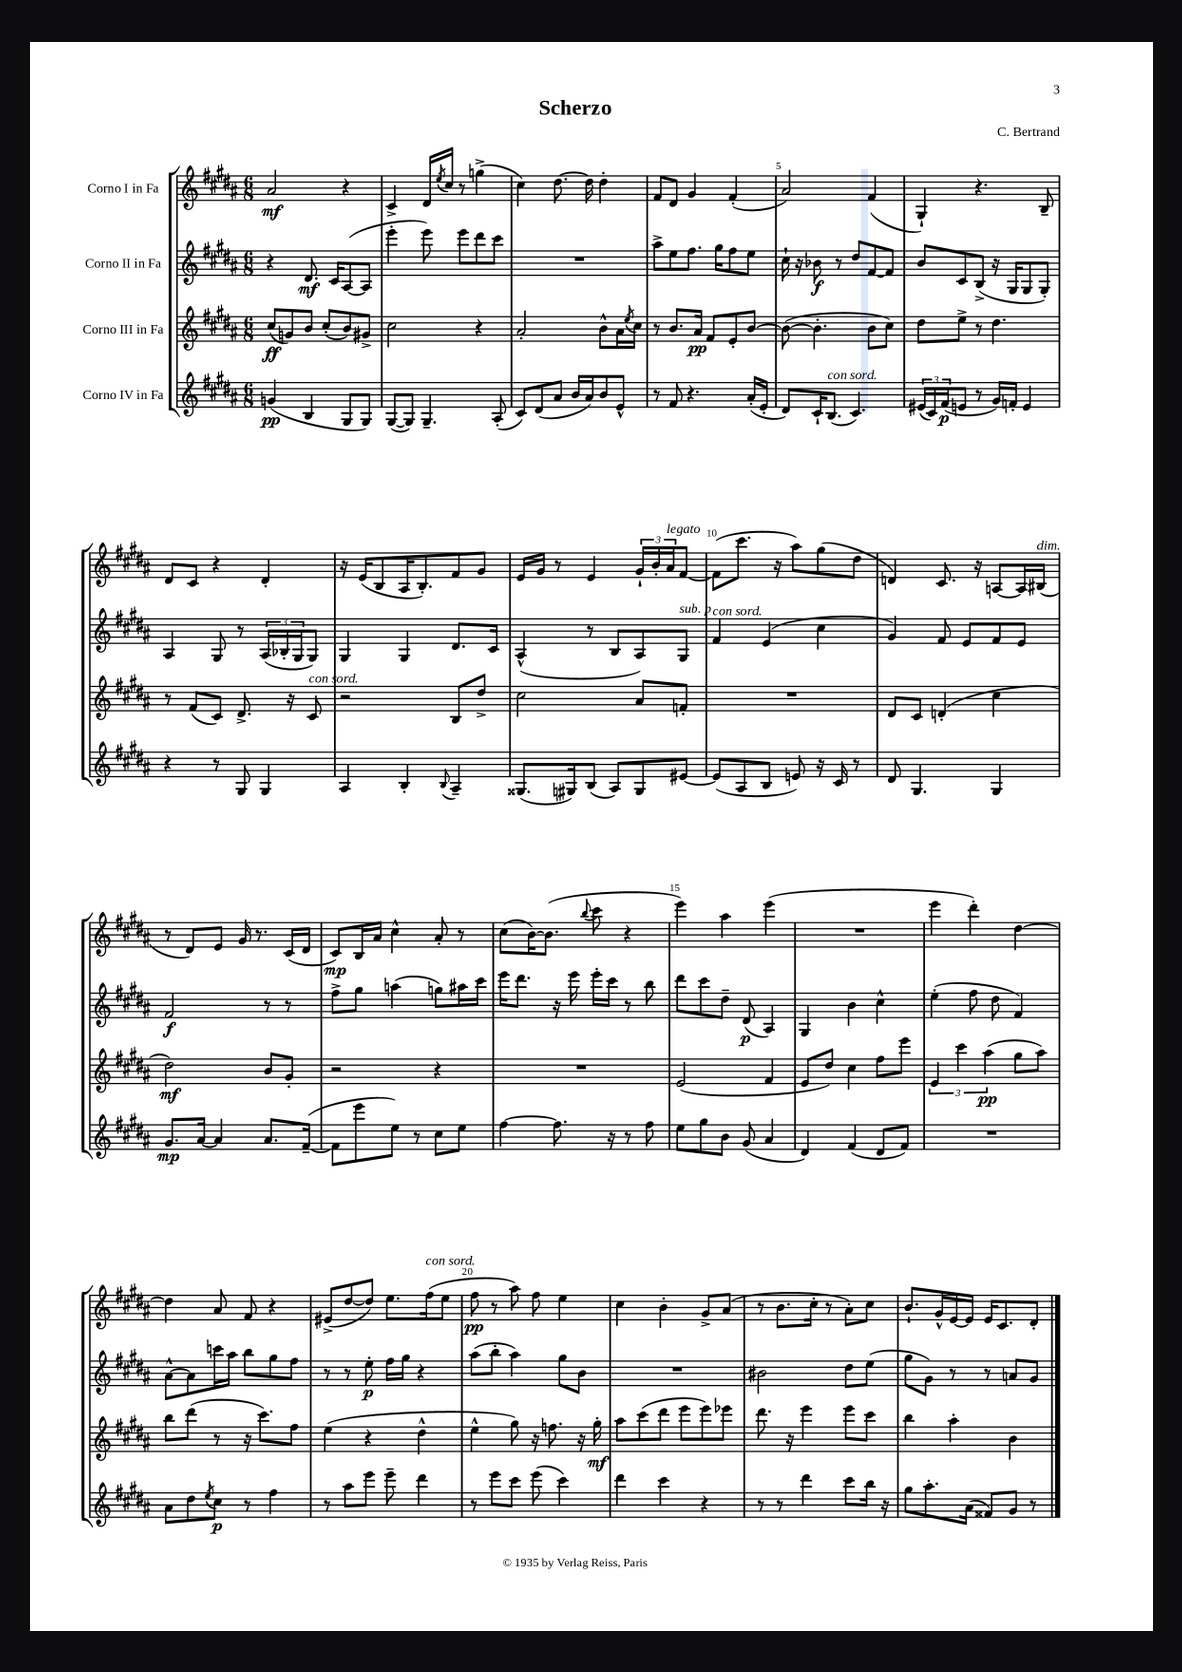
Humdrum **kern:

**kern	**kern	**kern	**kern
*staff4	*staff3	*staff2	*staff1
*clefG2	*clefG2	*clefG2	*clefG2
*k[f#c#g#d#a#]	*k[f#c#g#d#a#]	*k[f#c#g#d#a#]	*k[f#c#g#d#a#]
*M6/8	*M6/8	*M6/8	*M6/8
(4g/	(8cc#/L	4r	2a#/
.	8g/)	.	.
4B/	8b/J	8.d#/	.
.	(8cc#'/L	.	.
.	.	16c#/LK	.
8G#/L	8b/)	([8A#/	4r
8G#/J)	8g#^/J	8A#/]J	.
=	=	=	=
([8G#/L	2cc#\	4eee'\	4c#^/
8G#/]J)	.	.	.
4.G#~/	.	8eee\)	16d#/LL
.	.	.	8qee/
.	.	.	16cc#/JJ
.	.	8eee\L	8r
.	4r	8ddd#\	(4gg^\
(8A#'/	.	8ccc#\J	.
=	=	=	=
8c#/L)	2a#'/	2.r	4cc#\)
(8d#/	.	.	.
8a#/J	.	.	[8.dd#\
16b/LL	.	.	.
16a#/J)	.	.	16dd#\]
8b/	8b^^\L	.	4dd#'\
8e^^/J	16a#\L	.	.
.	8qee/	.	.
.	16cc#\JJ	.	.
=	=	=	=
8r	8r	8aa#^\L	8f#/L
8f#/	8.b/L	8ee\	8d#/J
4.r	.	8.ff#\J	4g#/
.	16a#/Jk	.	.
.	8f#/L	.	.
.	.	16gg#\LK	.
.	8e'/	8ff#\	(4f#'/
(16a#'/LL	[8b/J	8ee\J	.
16e'/JJ	.	.	.
=	=	=	=
8d#/L)	(8b\_	16cc#`\	2a#/)
.	.	16r	.
16c#`/K	4.b'\]	8b-\	.
(8.B/J	.	.	.
.	.	8r	.
4.c#/)	.	8dd#/L	.
.	8b\L	[8f#/	(4f#/
.	8cc#\J)	8f#/]J	.
=	=	=	=
(24e#/LL	8dd#\L	8b/L	4G#`/)
24c#/)	.	.	.
(24f#/J	.	.	.
8e/J	8ee^\J	8c#/	.
8r	8r	(8B^/J	4.r
16g#/LL)	4.dd#\	16r	.
16f'/JJ	.	16G#/LK	.
4e/	.	8G#/	.
.	.	8G#'/J)	8B~/
=	=	=	=
4r	8r	4A#/	8d#/L
.	(8f#/L	.	8c#/J
8r	8c#/J)	8G#/	4r
8G#/	8.d#^/	8r	.
4G#/	.	(24A#/LL	4d#'/
.	.	24B-'/	.
.	16r	.	.
.	.	24G#/J	.
.	8c#/	8G#/J)	.
=	=	=	=
4A#/	2r	4G#/	16r
.	.	.	(16e/LK
.	.	.	8B/
4B'/	.	4G#/	16A#/K
.	.	.	8.B'/)
8qqB/	.	.	.
4A#~/	8B/L	8.d#/L	8f#/
.	8dd#^/J	.	8g#/J
.	.	16c#/Jk	.
=	=	=	=
(8.G##/L	2cc#\	(4A#^^/	16e/LL
.	.	.	16g#/JJ
.	.	.	8r
16G#/k)	.	.	.
(8B/J	.	8r	4e/
8A#/L)	.	8B/L	.
8G#/	8a#/L	8A#/)	24g#`/LL
.	.	.	24b'/
.	.	.	24a#/J
[8e#/J	8f'/J	8G#/J	[8f#/J
=	=	=	=
(8e#/]L	2.r	4f#/	(8f#\]L
8A#/	.	.	8.ccc#\J
8B/J	.	(4e/	.
.	.	.	16r
8e/)	.	.	8aa#\L)
16r	.	4cc#\	(8gg#\
16c#/	.	.	.
8r	.	.	8dd#\J
=	=	=	=
8d#/	8d#/L	4g#/)	4d/)
4.G#/	8c#/J	.	.
.	(4d'/	8f#/	8.c#/
.	.	8e/L	.
.	.	.	16r
4G#/	4cc#\	8f#/	[8A/L
.	.	8e/J	16A/]L
.	.	.	(16B#/JJ
=	=	=	=
8.g#/L	2dd#\)	2f#/	8r
.	.	.	8d#/L)
[16a#/Jk	.	.	.
4a#/]	.	.	8e/J
.	.	.	16g#/
.	.	.	8.r
8.a#/L	8b/L	8r	.
.	8g#'/J	8r	(16c#/LL
([16f#~/Jk	.	.	16d#/JJ
=	=	=	=
8f#\]L	2r	8ff#^\L	8c#/L)
8eee\	.	8gg#\J	16B/L
.	.	.	16a#/JJ
8ee\J)	.	(4aa\	4cc#^^\
8r	.	.	.
8cc#\L	4r	8gg\L)	8a#'/
8ee\J	.	16aa#\L	8r
.	.	16ccc#\JJ	.
=	=	=	=
[4ff#\	2.r	16eee\LK	(8cc#\L
.	.	8.ddd#\J	.
.	.	.	[16b\K)
.	.	.	(8.b\]J
8.ff#\]	.	16r	.
.	.	16eee\	.
.	.	.	8qqbb/
.	.	16eee'\LL	8ccc#\
16r	.	16ccc#\JJ	.
8r	.	8r	4r
8ff#\	.	8bb\	.
=	=	=	=
8ee\L	(2e/	8ddd#\L	4eee\)
8gg#\	.	8ccc#\	.
8b\J	.	8dd#~\J	4aa#\
(8g#/	.	(8d#/	.
4a#/	4f#/	4A#/)	(4eee\
=	=	=	=
4d#/)	8e/L	4G#/	2.r
.	8dd#/J)	.	.
(4f#/	4cc#\	4b\	.
8d#/L	8ff#\L	4cc#^^\	.
8f#/J)	8eee\J	.	.
=	=	=	=
2.r	6e/	(4ee'\	4eee\
.	6ccc#\	.	.
.	.	8ff#\	4ddd#'\)
.	(6aa#\	.	.
.	.	8dd#\	.
.	8gg#\L	4f#/)	[4dd#\
.	8aa#\J)	.	.
=	=	=	=
8a#\L	8bb\L	[8a#^^\L	4dd#\]
8dd#\	(8ddd#\J	8a#\]	.
8qee/	.	.	.
8cc#\J	8r	16ccc\L	8a#/
.	.	16aa#\JJ	.
8r	16r	8bb\L	8f#/
.	8.ccc#\L)	.	.
4ff#\	.	8gg#\	4r
.	8ff#\J	8ff#\J	.
=	=	=	=
8r	(4ee\	8r	(8e#^/L
8aa#\L	.	8r	[8dd#/
8eee\J	4r	8ee'\	8dd#/]J)
8eee~\	.	16ff#\LL	8.ee\L
.	.	16gg#\JJ	.
4ddd#\	4dd#^^\	4r	.
.	.	.	(16ff#\k
.	.	.	8ee\J
=	=	=	=
8r	4ee^^\	(8aa#\L	8ff#\
8eee\L	.	8bb'\J	8r
8ccc#\J	8gg#\)	4aa#\)	8aa#\)
(8eee\	16r	.	8ff#\
.	8.ff\	.	.
4ccc#\)	.	8gg#\L	4ee\
.	16r	8b\J	.
.	16gg#'\	.	.
=	=	=	=
4ddd#\	8aa#\L	2.r	4cc#\
.	(8ccc#\	.	.
4ccc#\	8ddd#\J	.	4b'\
.	8eee\L	.	.
4r	8eee\)	.	8g#^/L
.	8eee-\J	.	(8a#/J
=	=	=	=
8r	8.ddd#\	2b#\	8r
8r	.	.	8.b\L
.	16r	.	.
4ddd#\	4eee\	.	.
.	.	.	16cc#'\Jk
.	.	.	8r
8ccc#\L	8eee\L	8dd#\L	8a#'\L)
16bb\Jk	8ccc#\J	(8ee\J	8cc#\J
16r	.	.	.
=	=	=	=
8gg#\L	4bb\	8gg#\L	8.b`/L
8.aa#'\	.	8g#\J)	.
.	.	.	16g#^^/L
.	4aa#'\	8r	[16e/
(16a#\Jk	.	.	16e/]JJ
8f##/L)	.	8r	16e/LK
.	.	.	8.c#/
8g#/J	4b\	8a/L	.
8r	.	8g#/J	8d#'/J
==	==	==	==
*-	*-	*-	*-
